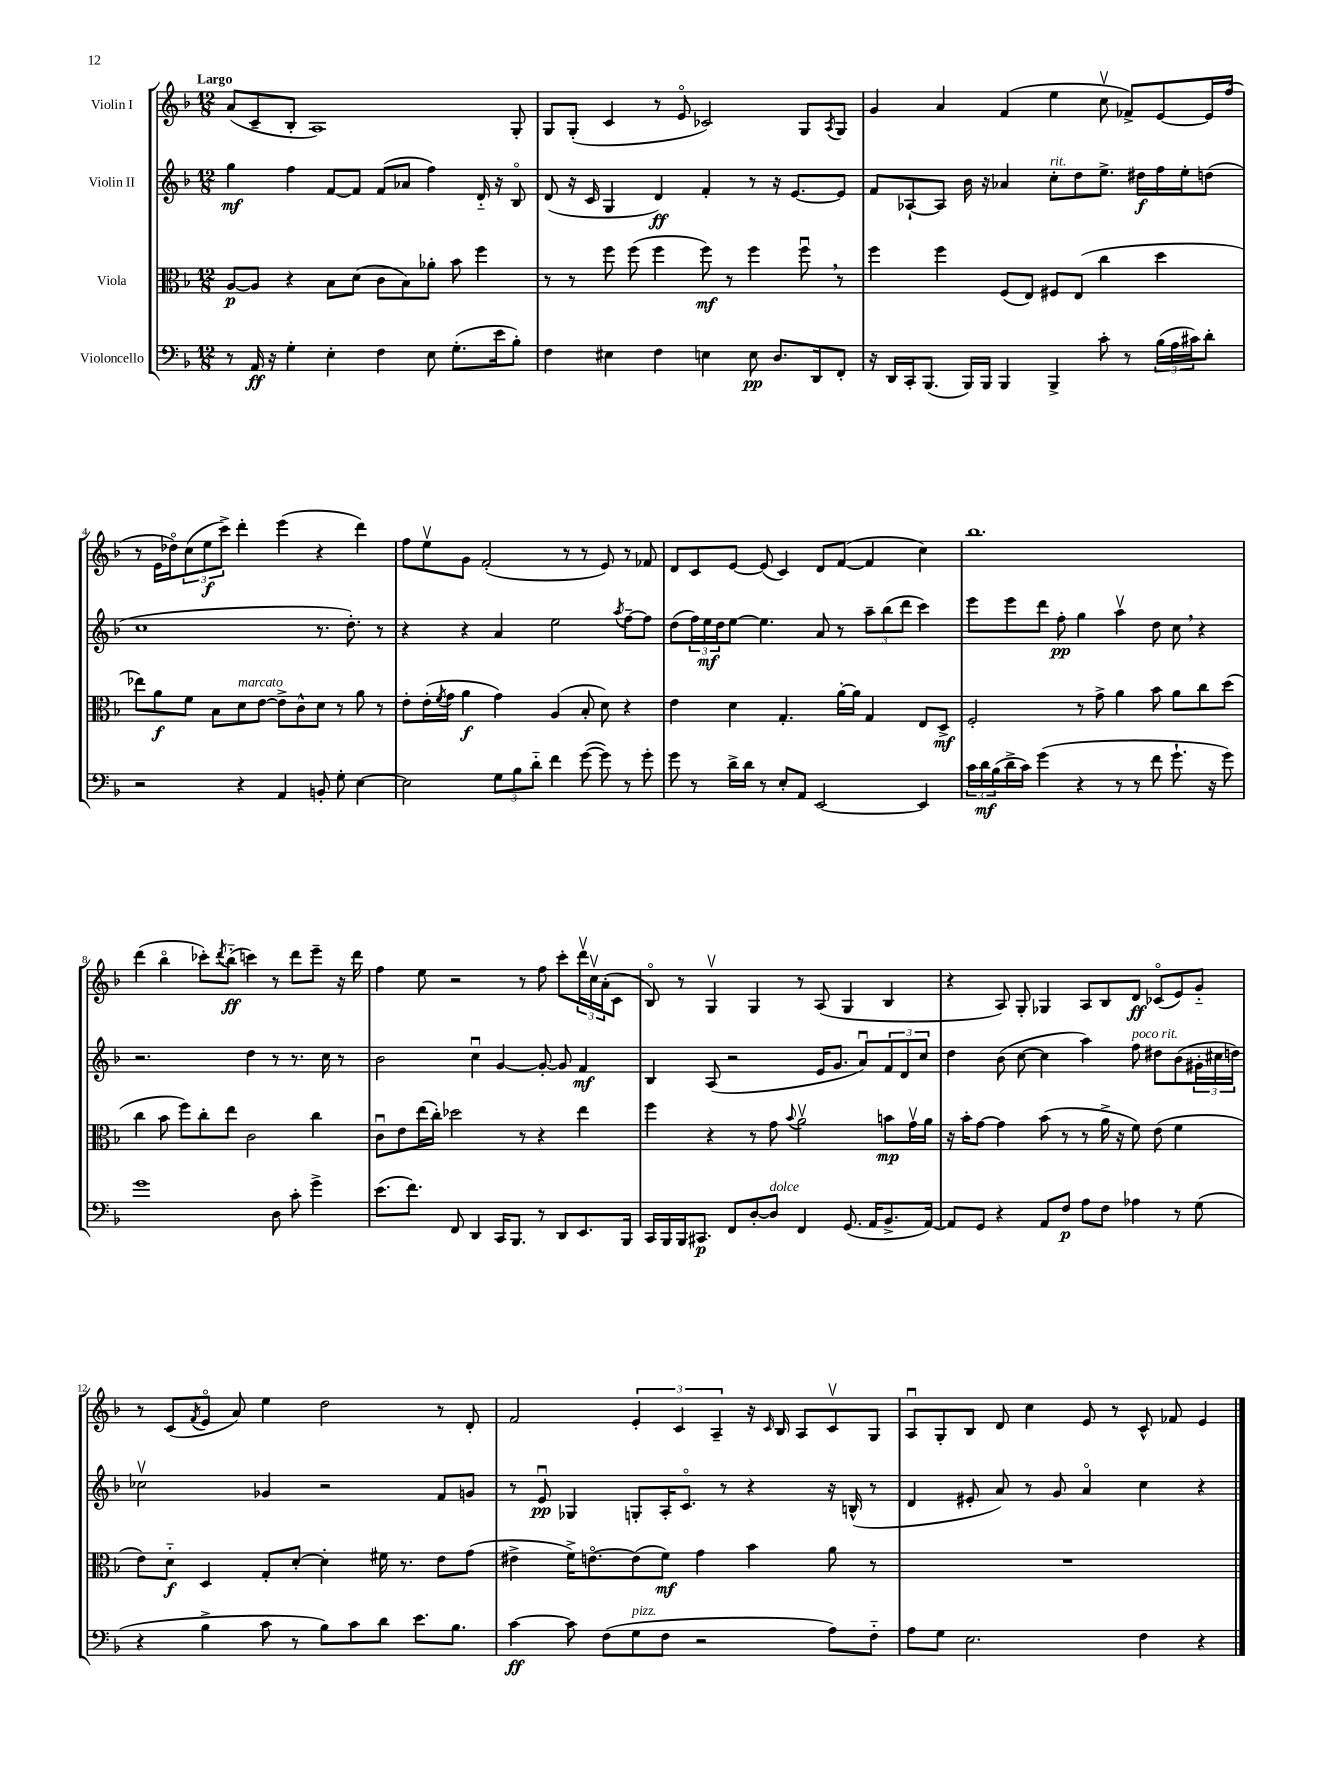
<<
\new StaffGroup <<
\new Staff = "s0" \with { instrumentName = "Violin I" } {
    \clef treble \key f \major \numericTimeSignature \time 12/8 \tempo "Largo"
    a'8( c'8-- bes8-. a1) g8-. |
    g8 g8-.( c'4 r8 e'8\flageolet ces'2) g8 \acciaccatura { a8 } g8 |
    g'4 a'4 f'4( e''4 c''8\upbow fes'8->) e'8~ e'16 f''16( |
    r8 e'16 des''16\flageolet) \tuplet 3/2 { c''8( e''8\f c'''8->) } d'''4-. e'''4( r4 d'''4) |
    f''8 e''8\upbow g'8 f'2-.( r8 r8 e'8) r8 fes'8 |
    d'8 c'8 e'8~ e'8( c'4) d'8 f'8~( f'4 c''4) |
    bes''1. |
    d'''4( bes''4\flageolet ces'''8-.) \acciaccatura { d'''8 } bes''8-_\ff( c'''4) r8 d'''8 e'''8-- r16 d'''16 |
    f''4 e''8 r2 r8 f''8 c'''8-. \tuplet 3/2 { d'''16\upbow c''16\upbow a'16-.( } c'8 |
    bes8\flageolet) r8 g4\upbow g4 r8 a8( g4 bes4 |
    r4 a8) g8-. ges4 a8 bes8 d'8\ff ces'8\flageolet( e'8) g'8-_ |
    r8 c'8( \acciaccatura { f'8 } e'8\flageolet a'8) e''4 d''2 r8 d'8-. |
    f'2 \tuplet 3/2 { e'4-. c'4 a4-- } r16 \grace { c'16 } bes16 a8 c'8\upbow g8 |
    a8\downbow g8-. bes8 d'8 c''4 e'8 r8 c'8-^ fes'8 e'4 \bar "|." |
}
\new Staff = "s1" \with { instrumentName = "Violin II" } {
    \clef treble \key f \major \numericTimeSignature \time 12/8
    g''4\mf f''4 f'8~ f'8 f'8( aes'8 f''4) d'16-_ r16 bes8\flageolet |
    d'8( r16 c'16 g4 d'4\ff) f'4-. r8 r16 e'8.~ e'8 |
    f'8 aes8~-! aes8 bes'16 r16 aes'4 c''8-.^\markup { \italic "rit." } d''8 e''8.-> dis''16\f f''16 e''16-. d''8( |
    c''1 r8. d''8.-.) r8 |
    r4 r4 a'4 e''2 \acciaccatura { a''8 } f''8~-- f''8 |
    d''8( \tuplet 3/2 { f''16) e''16\mf d''16 } e''8~ e''4. a'8 r8 \tuplet 3/2 { a''8-- bes''8( d'''8 } c'''4) |
    e'''8 e'''8 d'''8 f''8-.\pp g''4 a''4\upbow d''8 c''8 \breathe r4 |
    r2. d''4 r8 r8. c''16 r8 |
    bes'2 c''4\downbow g'4~ g'8~-. g'8 f'4\mf |
    bes4 a8( r2 e'16 g'8. a'8\downbow) \tuplet 3/2 { f'8 d'8 c''8 } |
    d''4 bes'8( c''8~ c''4 a''4) f''8^\markup { \italic "poco rit." } dis''8 bes'8( \tuplet 3/2 { gis'16-. cis''16 d''16) } |
    ces''2\upbow ges'4 r2 f'8 g'8 |
    r8 e'8\downbow\pp ges4 g8-. a16-. c'8.\flageolet r8 r4 r16 b16-^( r8 |
    d'4 eis'8-. a'8) r8 g'8 a'4\flageolet c''4 r4 \bar "|." |
}
\new Staff = "s2" \with { instrumentName = "Viola" } {
    \clef alto \key f \major \numericTimeSignature \time 12/8
    a8~\p a8 r4 bes8 d'8( c'8 bes8) aes'8-. bes'8 f''4 |
    r8 r8 f''8 f''8( f''4 f''8\mf) r8 f''4 f''8\downbow \breathe r8 |
    f''4 f''4 f8( e8) fis8 e8( c''4 d''4 |
    ees''8) a'8\f f'8 bes8 d'8^\markup { \italic "marcato" } e'8~ e'8-> c'8-^ d'8 r8 a'8 r8 |
    e'8-. e'16-.( \acciaccatura { f'8 } g'16 a'4\f g'4) a4( bes8-. d'8) r4 |
    e'4 d'4 g4.-. a'16~-. a'16 g4 e8 d8->\mf |
    f2-. r8 g'8-> a'4 bes'8 a'8 c''8 d''8( |
    c''4 bes'8 f''8) c''8-. e''8 c'2 c''4 |
    c'8\downbow e'8 e''16( c''16-.) des''2 r8 r4 e''4 |
    f''4 r4 r8 g'8 \appoggiatura { bes'8 } a'2\upbow b'8\mp g'16\upbow a'16 |
    r16 bes'16-. g'8~ g'4 bes'8( r8 r8 a'16-> r16 f'8) e'8( f'4 |
    e'8) d'8-_\f d4 g8-. d'8~-. d'4-. fis'16 r8. e'8 g'8( |
    eis'4-> f'16->) e'8.~\flageolet e'8( f'8\mf) g'4 bes'4 a'8 r8 |
    R1. \bar "|." |
}
\new Staff = "s3" \with { instrumentName = "Violoncello" } {
    \clef bass \key f \major \numericTimeSignature \time 12/8
    r8 a,16\ff r16 g4-. e4-. f4 e8 g8.-.( e'16 bes8-.) |
    f4 eis4 f4 e4 e8\pp d8. d,16 f,8-. |
    r16 d,16 c,16-. bes,,8.( bes,,16) bes,,16 bes,,4 bes,,4-> c'8-. r8 \tuplet 3/2 { bes16( a16 cis'16) } d'8-. |
    r2 r4 a,4 b,8-. g8-. e4~ |
    e2 \tuplet 3/2 { g8 bes8 d'8-_ } f'4 g'8~( g'8) r8 g'8-. |
    g'8 r8 d'16-> d'16 r8 e8-. a,8 e,2~ e,4 |
    \tuplet 3/2 { c'16 d'16\mf bes16( } d'16-> c'16) g'4( r4 r8 r8 f'8 g'8.-! r16 g'8) |
    g'1 d8 c'8-. g'4-> |
    e'8.( f'8.) f,8 d,4 c,16 bes,,8. r8 d,8 e,8. bes,,16 |
    c,16 bes,,16 bes,,16 cis,8.\p f,8 d8~-. d8^\markup { \italic "dolce" } f,4 g,8.( a,16 bes,8.-> a,16~) |
    a,8 g,8 r4 a,8 f8\p a8 f8 aes4 r8 g8( |
    r4 bes4-> c'8 r8 bes8) c'8 d'8 e'8. bes8. |
    c'4~\ff c'8 f8( g8^\markup { \italic "pizz." } f8 r2 a8) f8-_ |
    a8 g8 e2. f4 r4 \bar "|." |
}
>>
>>
